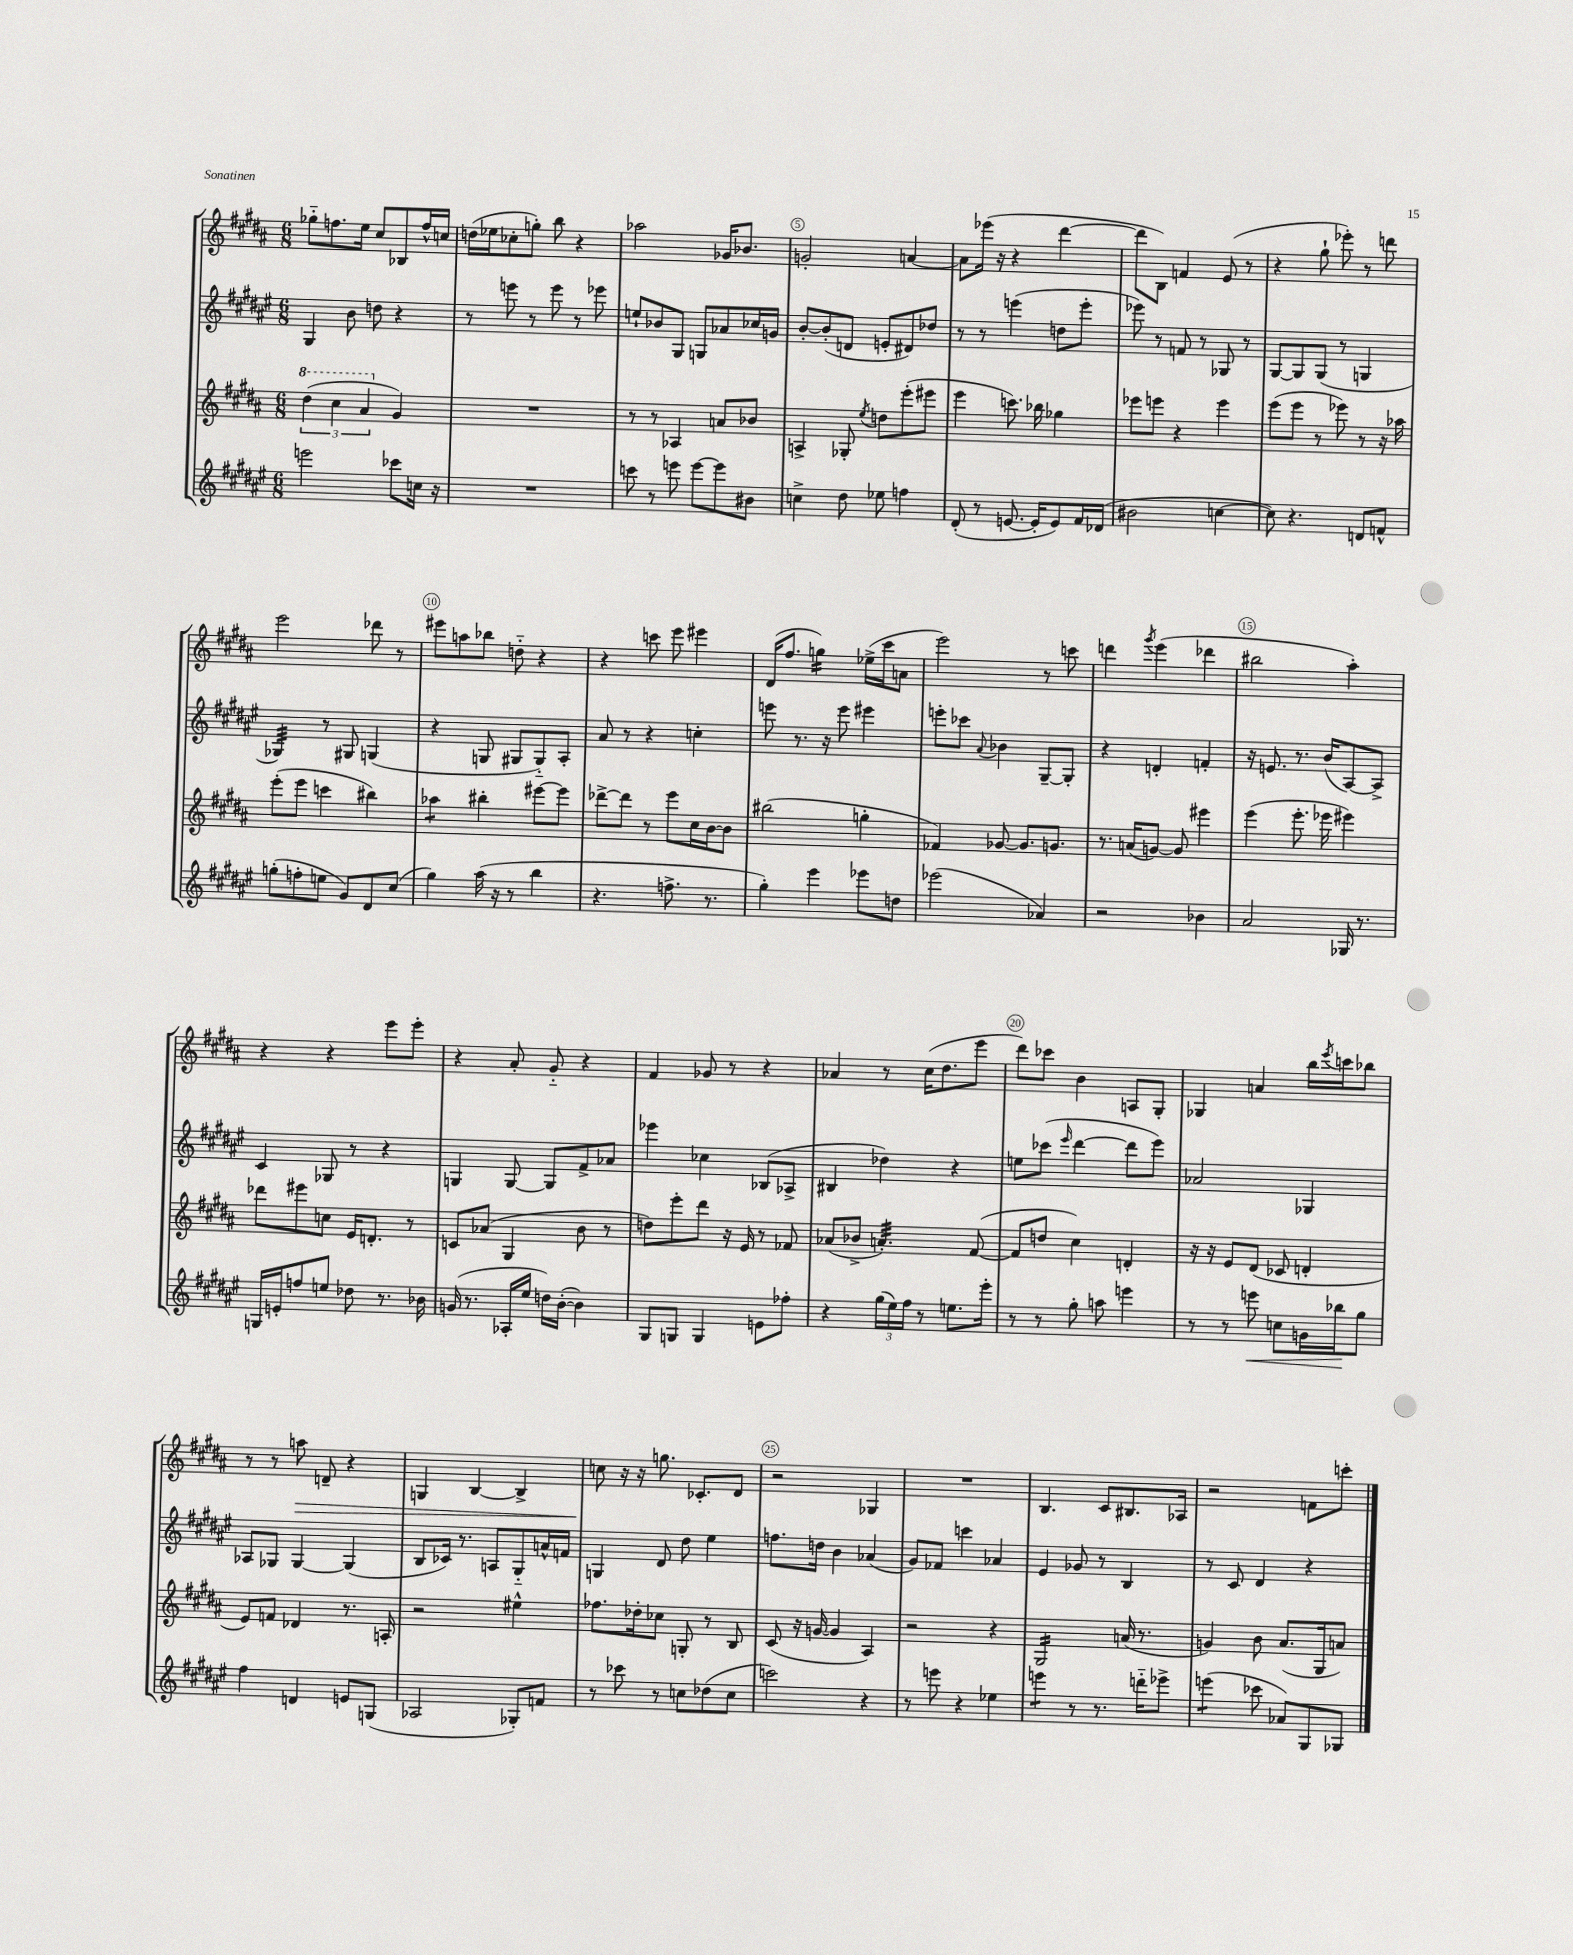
<<
\new StaffGroup <<
\new Staff = "s0" {
    \clef treble \key b \major \numericTimeSignature \time 6/8
    ges''8-_ f''8. e''16 cis''8 bes8 f''16-^ c''16 |
    d''16( ees''16 ces''8-. g''8-.) b''8 r4 |
    aes''2 ges'16 bes'8. |
    g'2-. a'4~ |
    a'8 ees'''16( r16 r4 dis'''4~ |
    dis'''8 b8) f'4 e'8( r8 |
    r4 gis''8-! ees'''8-.) r8 d'''8 |
    e'''2 des'''8 r8 |
    eis'''8 a''8 bes''8 d''8-_ r4 |
    r4 c'''8 e'''8 eis'''4 |
    dis'16( fis''8. g''4:16) ees''16->( cis'''16 a'8 |
    e'''2) r8 c'''8 |
    d'''4 \acciaccatura { gis'''8 } e'''4( des'''4 |
    bis''2 ais''4-.) |
    r4 r4 e'''8 e'''8-. |
    r4 ais'8-. gis'8-_ r4 |
    fis'4 ges'8 r8 r4 |
    aes'4 r8 cis''16( dis''8. e'''8 |
    dis'''8) ces'''8 b'4 a8 gis8-. |
    ges4 a'4 b''16 \acciaccatura { e'''8 } c'''16 bes''8 |
    r8 r8 a''8\> d'8-- r4 |
    g4 b4~ b4-> |
    c''8\! r16 r16 g''8. ces'8.-. dis'8 |
    r2 ges4 |
    R2. |
    b4. cis'8 bis8. aes16 |
    r2 f'8 c'''8-. \bar "|." |
}
\new Staff = "s1" {
    \clef treble \key fis \major \numericTimeSignature \time 6/8
    gis4 b'8 d''8 r4 |
    r8 e'''8 r8 e'''8 r8 ees'''8 |
    e''8-! bes'8 gis8 g8 aes'8 ces''16 g'16 |
    b'8~-. b'8-.( d'8 e'8-. dis'8) des''8 |
    r8 r8 e'''4( d''8 e'''8-. |
    ees'''8) r8 f'8 r8 ges8 r8 |
    gis8~ gis8 gis8( r8 g4 |
    ges4:32) r8 gis8 g4( |
    r4 g8 gis8 gis8-_) ais8-. |
    ais'8 r8 r4 c''4-. |
    e'''8 r8. r16 e'''8 eis'''4 |
    e'''8-. ces'''8 \appoggiatura { ais'8 } bes'4 gis8~-- gis8-. |
    r4 d'4-. f'4-. |
    r16 e'8. r8. b'16( ais8~) ais8-> |
    cis'4 ges8 r8 r4 |
    g4 g8~ g8 fis'8-> aes'8 |
    ees'''4 ces''4 bes8( aes8-> |
    bis4 des''4) r4 |
    e''8 ces'''8( \grace { eis'''16 } dis'''4~ dis'''8 eis'''8) |
    aes'2 ges4 |
    aes8 ges8 ges4~ ges4( |
    b8 ces'16) r8. a8 gis8-_ a'16-^ f'16 |
    g4 dis'8 dis''8 eis''4 |
    f''8. d''16 b'4 aes'4( |
    gis'8) fes'8 c'''4 aes'4 |
    eis'4 ges'8 r8 b4 |
    r8 cis'8 dis'4 r4 \bar "|." |
}
\new Staff = "s2" {
    \clef treble \key b \major \numericTimeSignature \time 6/8
    \tuplet 3/2 { \ottava #1 dis'''4( cis'''4 ais''4 \ottava #0 } gis'4) |
    R2. |
    r8 r8 aes4 a'8 bes'8 |
    a4-> ges8-. \acciaccatura { e''8 } d''8 e'''8-.( eis'''8 |
    e'''4 c'''8.) bes''16 ges''4 |
    ees'''8 e'''8 r4 e'''4 |
    e'''8( e'''8 r8 ees'''8) r8 r16 aes''16 |
    e'''8-.( e'''8 c'''4 bis''4) |
    aes''4:8 bis''4-. eis'''8~ eis'''8 |
    des'''8~-> des'''8 r8 e'''8 cis''16 b'16~ b'8 |
    bis''2( g''4-. |
    fes'4) ges'8~ ges'8. g'8. |
    r8. a'16( g'8~) g'8 eis'''4 |
    e'''4( e'''8.-. ees'''16 eis'''4) |
    des'''8 eis'''8 c''8 e'16 d'8.-. r8 |
    c'8 aes'8( gis4 b'8 r8 |
    d''8) e'''8-. dis'''8 r16 e'16 r8 fes'8 |
    aes'8( bes'8-> a'4.:32-.) fis'8~( |
    fis'8 d''8 cis''4) d'4-. |
    r16 r16 e'8 dis'8( ces'8 d'4-. |
    e'8) f'8 des'4 r8. a16-. |
    r2 eis''4-^ |
    fes''8. des''16-. ces''8 g8-. r8 b8 |
    cis'8( r16 g'16~ g'4 ais4) |
    r2 r4 |
    gis2:16 a'16( r8. |
    g'4) b'8 ais'8.( gis16 a'8) \bar "|." |
}
\new Staff = "s3" {
    \clef treble \key fis \major \numericTimeSignature \time 6/8
    e'''2 ces'''8 c''16 r16 |
    R2. |
    c'''8 r8 e'''8 e'''8~ e'''8 bis'8 |
    c''4-> dis''8 ees''8 f''4 |
    dis'8-.( r8 e'8.~ e'16-. e'8) fis'16 des'16( |
    bis'2 c''4~ |
    c''8) r4. d'8 f'8-^ |
    g''8-.( f''8-. e''8 gis'8) dis'8 cis''8( |
    gis''4) ais''16( r16 r8 b''4 |
    r4. f''8.-> r8. |
    gis''4-.) eis'''4 ees'''8 d''8 |
    ees'''2( aes'4) |
    r2 bes'4 |
    ais'2 ges16 r8. |
    g16 e'16-. f''8 e''8 des''8 r8. bes'16 |
    g'16( r8. aes16-. eis''16 d''16) b'16~-.( b'4) |
    gis8 g8 g4 e'8 fes''8-. |
    r4 \tuplet 3/2 { gis''16( eis''16) fis''16 } r8 e''8. eis'''16-. |
    r8 r8 gis''8-. a''8 e'''4 |
    r8 r8 e'''8\< c''8 g'16 bes''16\! gis''8 |
    fis''4 d'4 e'8 g8( |
    aes2 ges8-.) f'8 |
    r8 ces'''8 r8 c''8 des''8( c''8 |
    c'''2) r4 |
    r8 e'''8 r4 ees''4 |
    e'''4:8 r8 r8. d'''16-_ ees'''8-> |
    e'''4:8( ces'''8 aes'8) gis8 ges8 \bar "|." |
}
>>
>>
\layout { \context { \Score currentBarNumber = #2 \override BarNumber.break-visibility = ##(#f #t #t) barNumberVisibility = #(every-nth-bar-number-visible 5) \override BarNumber.stencil = #(make-stencil-circler 0.1 0.3 ly:text-interface::print) } }
